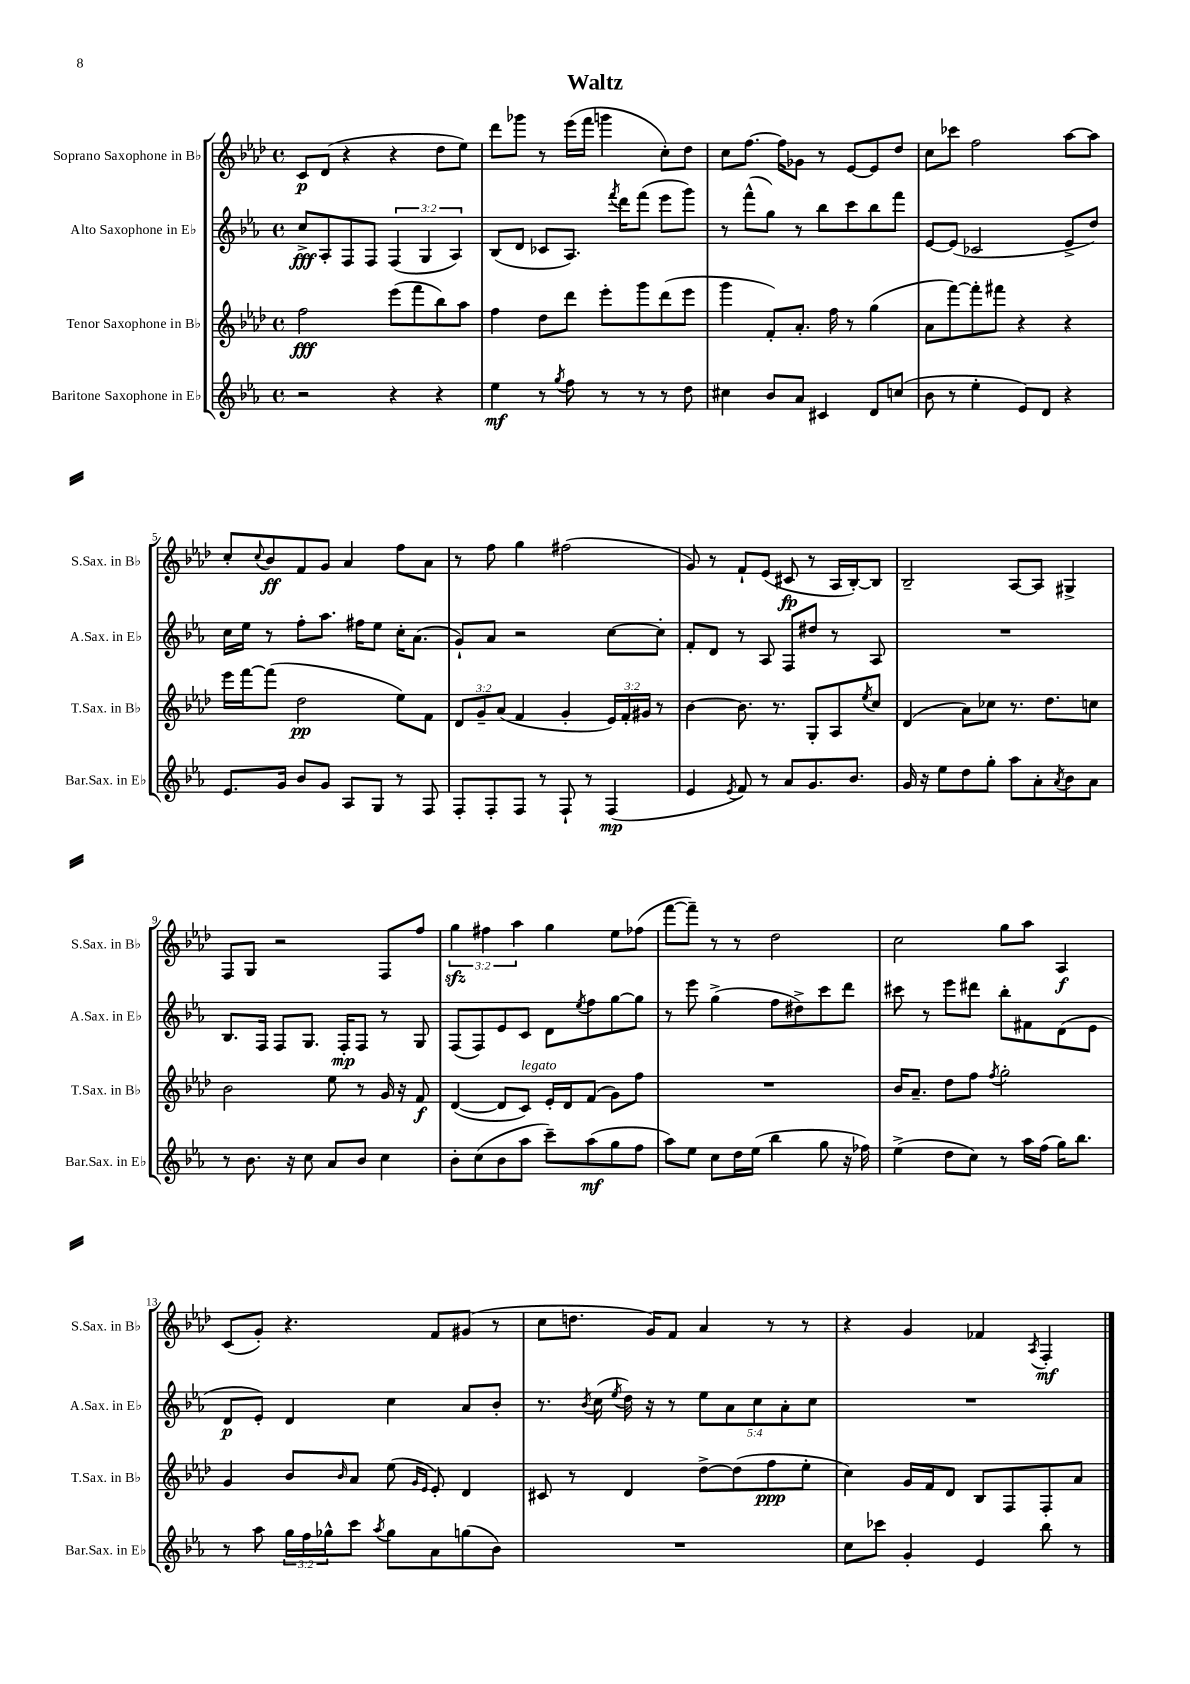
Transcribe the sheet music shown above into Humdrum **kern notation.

**kern	**kern	**kern	**kern
*staff4	*staff3	*staff2	*staff1
*clefG2	*clefG2	*clefG2	*clefG2
*k[b-e-a-]	*k[b-e-a-d-]	*k[b-e-a-]	*k[b-e-a-d-]
*M4/4	*M4/4	*M4/4	*M4/4
*met(c)	*met(c)	*met(c)	*met(c)
2r	2ff	8cc^	8c
.	.	8A-'	(8d-
.	.	8F	4r
.	.	8F	.
4r	(8eee-	(6F	4r
.	8fff	.	.
.	.	6G	.
4r	8bb-)	.	8dd-
.	.	6A-)	.
.	8aa-	.	8ee-)
=	=	=	=
4ee-	4ff	(8B-	8ddd-
.	.	8d	8ggg-
8r	8dd-	8c-	8r
8qgg	.	.	.
8ff	8ddd-	8.A-)	(16eee-
.	.	.	16fff
8r	8eee-'	.	4ggg
.	.	8qfff	.
.	.	16ddd	.
8r	8ggg	(8fff	.
8r	(8ddd-	8eee-	8cc')
8dd	8eee-	8ggg)	8dd-
=	=	=	=
4cc#	4ggg	8r	8cc
.	.	(8fff^^	[8.ff
8b-	8f')	8gg)	.
.	.	.	16ff]
8a-	8.a-'	8r	8g-
4c#	.	8bb-	8r
.	16ff	.	.
.	8r	8ccc	[8e-
8d	(4gg	8bb-	8e-]
(8cc	.	8fff	8dd-
=	=	=	=
8b-	8a-	[8e-	8cc
8r	[8fff)	(8e-]	8ccc-
4ee-'	8fff']	2c-	2ff
.	8fff#	.	.
8e-)	4r	.	.
8d	.	.	.
4r	4r	8e-^	[8aa-
.	.	8dd)	8aa-]
=	=	=	=
8.e-	16eee-	16cc	8cc'
.	[16fff	16ee-	.
.	.	.	8qqcc
.	(8fff]	8r	8b-
16g	.	.	.
8b-	2dd-	8ff'	8f
8g	.	8.aa-	8g
8A-	.	.	4a-
.	.	16ff#	.
8G	.	8ee-	.
8r	8ee-)	16cc'	8ff
.	.	(8.a-	.
8F	8f	.	8a-
=	=	=	=
8F'	12d-	8g`)	8r
.	12g~	.	.
8F'	.	8a-	8ff
.	(12a-	.	.
8F	4f	2r	4gg
8r	.	.	.
8F`	4g'	.	(2ff#
8r	.	.	.
(4F	24e-)	[8cc	.
.	24f'	.	.
.	24g#	.	.
.	8r	8cc']	.
=	=	=	=
4e-	[4b-	8f'	8g)
.	.	8d	8r
8qe-	.	.	.
8f)	8.b-]	8r	8f`
8r	.	8A-	(8e-
.	8.r	.	.
8a-	.	8F	8c#
8.g	8G'	8dd#	8r
.	8A-	8r	16A-
8.b-	.	.	[16B-')
.	8qee-	.	.
.	8cc	8A-	8B-]
=	=	=	=
16g	(4d-	1r	2B-~
16r	.	.	.
8ee-	.	.	.
8dd	8a-)	.	.
8gg'	8cc-	.	.
8aa-	8.r	.	[8A-
8a-'	.	.	8A-]
.	8.dd-	.	.
8qa-	.	.	.
8b-	.	.	4G#^
8a-	8cc	.	.
=	=	=	=
8r	2b-	8.B-	8F
8.b-	.	.	8G
.	.	16F	.
.	.	8F	2r
16r	.	.	.
8cc	.	8.G	.
8a-	8ee-	.	.
.	.	16F'	.
8b-	8r	8F	.
4cc	16g	8r	8F
.	16r	.	.
.	8f	8G	8ff
=	=	=	=
8b-'	([4d-	(8F	6gg
(8cc	.	8F)	.
.	.	.	6ff#
8b-	8d-]	8e-	.
.	.	.	6aa-
8aa-	8c)	8c	.
8ccc~)	16e-'	8d	4gg
.	16d-	.	.
.	.	8qee-	.
(8aa-	(8f	8ff	.
8gg	8g)	[8gg	8ee-
8ff	8ff	8gg]	(8ff-
=	=	=	=
8aa-)	1r	8r	[8fff
8ee-	.	8eee-	8fff~])
8cc	.	(4gg^	8r
16dd	.	.	8r
(16ee-	.	.	.
4bb-	.	8ff	2dd-
.	.	8dd#^)	.
8gg	.	8ccc	.
16r	.	8ddd	.
16ff-)	.	.	.
=	=	=	=
(4ee-^	16b-	8ccc#	2cc
.	8.a-~	.	.
.	.	8r	.
8dd	8dd-	8eee-	.
8cc)	8ff	8ddd#	.
.	8qff	.	.
8r	2gg'	8bb-'	8gg
16aa-	.	8f#	8aa-
(16ff	.	.	.
16gg)	.	(8d	4A-
8.bb-	.	.	.
.	.	8e-	.
=	=	=	=
8r	4g	8d	(8c
8aa-	.	8e-')	8g')
24gg	8b-	4d	4.r
24ff	.	.	.
24gg-^^	.	.	.
.	16qqb-	.	.
8ccc	8a-	.	.
8qaa-	.	.	.
8gg-	(8ee-	4cc	.
.	16qqg	.	.
.	16qqe-	.	.
8a-	8e-')	.	8f
(8gg	4d-	8a-	(8g#
8b-)	.	8b-'	8r
=	=	=	=
1r	8c#	8.r	8cc
.	8r	.	8.dd
.	.	8qb-	.
.	.	(16cc	.
.	.	8qee-	.
.	4d-	16dd)	.
.	.	16r	16g)
.	.	8r	8f
.	[8dd-^	10ee-	4a-
.	.	10a-	.
.	(8dd-]	.	.
.	.	10cc	.
.	8ff	.	8r
.	.	10a-'	.
.	8ee-'	.	8r
.	.	10cc	.
=	=	=	=
8cc	4cc)	1r	4r
8ccc-	.	.	.
4g'	16g	.	4g
.	16f	.	.
.	8d-	.	.
4e-	8B-	.	4f-
.	8F	.	.
.	.	.	8qA-
8bb-	8F'	.	4F'
8r	8a-	.	.
==	==	==	==
*-	*-	*-	*-
